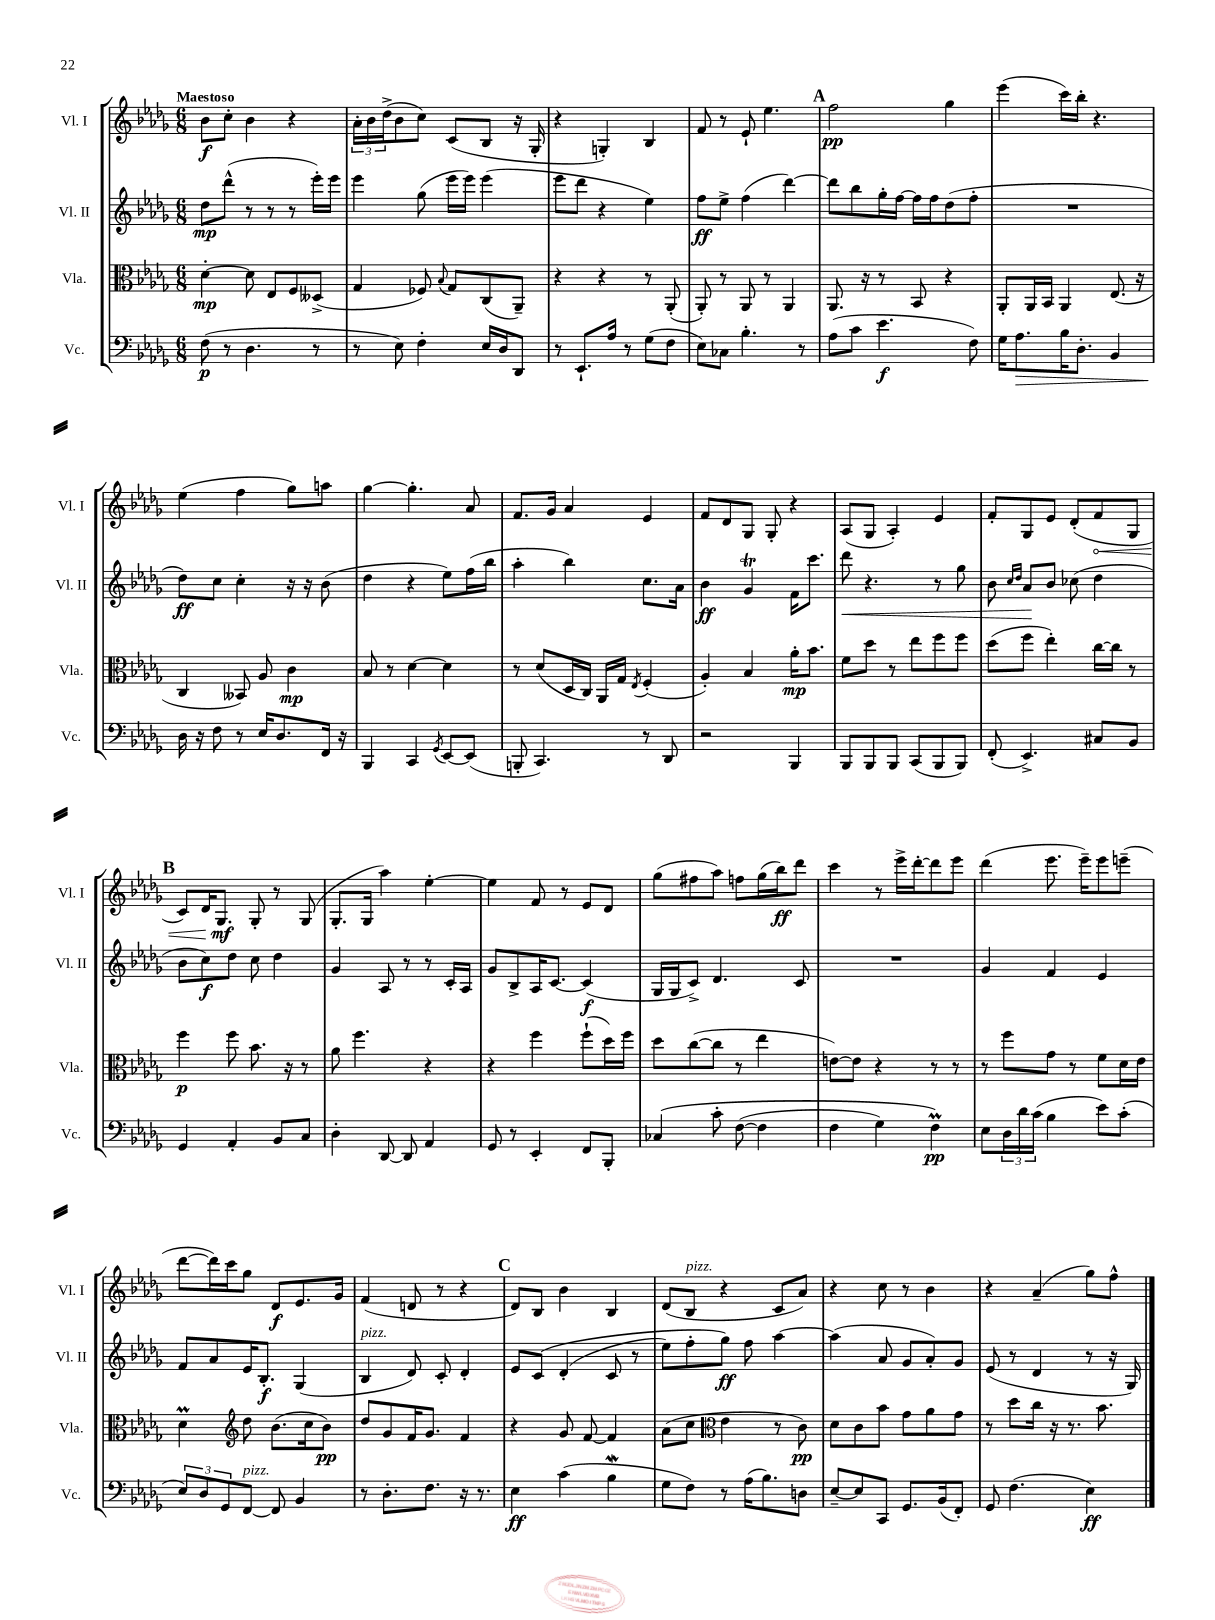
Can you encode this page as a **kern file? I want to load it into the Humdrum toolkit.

**kern	**dynam	**kern	**dynam	**kern	**dynam	**kern	**dynam
*part4	*part4	*part3	*part3	*part2	*part2	*part1	*part1
*staff4	*staff4	*staff3	*staff3	*staff2	*staff2	*staff1	*staff1
*I"Vc.	*	*I"Vla.	*	*I"Vl. II	*	*I"Vl. I	*
*I'Vc.	*	*I'Vla.	*	*I'Vl. II	*	*I'Vl. I	*
*clefF4	*	*clefC3	*	*clefG2	*	*clefG2	*
*k[b-e-a-d-g-]	*	*k[b-e-a-d-g-]	*	*k[b-e-a-d-g-]	*	*k[b-e-a-d-g-]	*
*M6/8	*	*M6/8	*	*M6/8	*	*M6/8	*
=1	=1	=1	=1	=1	=1	=1	=1
!	!	!	!	!	!	!LO:TX:a:B:t=Maestoso	!
(8F\	p	[4d-'\	mp	8dd-\L	mp	8b-\L	f
8r	.	.	.	(8ddd-^^\J	.	8cc'\J	.
4.D-\	.	8d-\]	.	8r	.	4b-\	.
.	.	8E-/L	.	8r	.	.	.
.	.	8F/	.	8r	.	4r	.
8r	.	(8D--X^/J	.	16eee-'\LL)	.	.	.
.	.	.	.	16eee-\JJ	.	.	.
=2	=2	=2	=2	=2	=2	=2	=2
8r	.	4G-/	.	4eee-\	.	24a-'\LL	.
.	.	.	.	.	.	24b-\	.
.	.	.	.	.	.	(24dd-^\J	.
8E-\)	.	.	.	.	.	8b-\	.
4F'\	.	8F-X/)	.	(8gg-\	.	8cc\J)	.
.	.	8qqB-/	.	.	.	.	.
.	.	8G-/L	.	16eee-\LL	.	(8c/L	.
.	.	.	.	16eee-\JJ)	.	.	.
16E-/LL	.	(8C/	.	(4eee-\	.	8B-/J	.
16D-/J	.	.	.	.	.	.	.
8DD-/J	.	8AA-~/J)	.	.	.	16r	.
.	.	.	.	.	.	16G-'/	.
=3	=3	=3	=3	=3	=3	=3	=3
8r	.	4r	.	8eee-\L	.	4r	.
8.EE-`/L	.	.	.	8ddd-\J	.	.	.
.	.	4r	.	4r	.	4Gn'/)	.
16A-/Jk	.	.	.	.	.	.	.
8r	.	.	.	.	.	.	.
(8G-\L	.	8r	.	4ee-\)	.	4B-/	.
8F\J	.	(8AA-'/	.	.	.	.	.
=4	=4	=4	=4	=4	=4	=4	=4
8E-\L)	.	8AA-'/)	.	8ff\L	ff	8f/	.
8C-X\J	.	8r	.	8ee-^\J	.	8r	.
4.B-'\	.	8AA-/	.	(4ff\	.	8e-`/	.
.	.	8r	.	.	.	4.ee-\	.
.	.	4AA-/	.	[4ddd-\)	.	.	.
8r	.	.	.	.	.	.	.
!!LO:REH:place=s1:t=A
=5	=5	=5	=5	=5	=5	=5	=5
(8A-\L	.	8.AA-/	.	8ddd-\L]	.	2ff\	pp
8c\J	.	.	.	8bb-\	.	.	.
.	.	16r	.	.	.	.	.
4.e-\	f	8r	.	16gg-'\L	.	.	.
.	.	.	.	[16ff\JJ	.	.	.
.	.	8BB-/	.	16ff\LL]	.	.	.
.	.	.	.	16ff\J	.	.	.
.	.	4r	.	(8dd-\	.	4gg-\	.
8F\)	.	.	.	8ff'\J	.	.	.
=6	=6	=6	=6	=6	=6	=6	=6
16G-\KL	.	8AA-'/L	.	2.r	.	(4eee-\	.
!	!LO:HP:b	!	!	!	!	!	!
8.A-\	>	.	.	.	.	.	.
.	.	16AA-/L	.	.	.	.	.
.	.	16BB-/JJ	.	.	.	.	.
16B-\K	.	4AA-/	.	.	.	16ccc\LL)	.
8.D-'\J	.	.	.	.	.	16bb-'\JJ	.
.	.	.	.	.	.	4.r	.
4BB-/	.	(8.E-/	.	.	.	.	.
.	.	16r	.	.	.	.	.
!!LO:LB:g=z
=7	=7	=7	=7	=7	=7	=7	=7
16D-\	.	4C/	.	8dd-\L)	ff	(4ee-\	.
16r	]	.	.	.	.	.	.
8F\	.	.	.	8cc\J	.	.	.
8r	.	8BB--X/)	.	4cc'\	.	4ff\	.
16E-/KL	.	8A-/	.	.	.	.	.
8.D-/	.	.	.	.	.	.	.
.	.	4c\	mp	16r	.	8gg-\L)	.
.	.	.	.	16r	.	.	.
16FF/Jk	.	.	.	(8b-\	.	8aan\J	.
16r	.	.	.	.	.	.	.
=8	=8	=8	=8	=8	=8	=8	=8
4BBB-/	.	8B-/	.	4dd-\	.	[4gg-\	.
.	.	8r	.	.	.	.	.
4CC/	.	[4d-\	.	4r	.	4.gg-'\]	.
8qGG-/	.	.	.	.	.	.	.
[8EE-/L	.	4d-\]	.	8ee-\L)	.	.	.
(8EE-/J]	.	.	.	(16ff\L	.	8a-/	.
.	.	.	.	16bb-\JJ	.	.	.
=9	=9	=9	=9	=9	=9	=9	=9
8BBBn'/	.	8r	.	4aa-'\	.	8.f/L	.
4.CC/)	.	(8d-/L	.	.	.	.	.
.	.	.	.	.	.	16g-/Jk	.
.	.	16D-/L	.	4bb-\)	.	4a-/	.
.	.	16C/JJ)	.	.	.	.	.
.	.	16AA-/LL	.	.	.	.	.
.	.	16G-/JJ	.	.	.	.	.
.	.	8qE-/	.	.	.	.	.
8r	.	(4F'/	.	8.cc\L	.	4e-/	.
8DD-/	.	.	.	.	.	.	.
.	.	.	.	16a-\Jk	.	.	.
=10	=10	=10	=10	=10	=10	=10	=10
2r	.	4A-'/)	.	4b-\	ff	8f/L	.
.	.	.	.	.	.	8d-/	.
.	.	4B-/	.	4g-T/	.	8G-/J	.
.	.	.	.	.	.	8G-'/	.
4BBB-/	.	16a-'\KL	mp	16f\KL	.	4r	.
.	.	8.b-\J	.	8.ccc\J	.	.	.
=11	=11	=11	=11	=11	=11	=11	=11
!	!	!	!	!	!LO:HP:b	!	!
8BBB-/L	.	8f\L	.	8ddd-\	<	(8A-/L	.
8BBB-/	.	8dd-\J	.	4.r	.	8G-/J	.
8BBB-/J	.	8r	.	.	.	4A-'/)	.
(8CC/L	.	8ee-\L	.	.	.	.	.
8BBB-/	.	8ff\	.	8r	.	4e-/	.
8BBB-/J)	.	8ff\J	.	8gg-\	.	.	.
=12	=12	=12	=12	=12	=12	=12	=12
(8FF'/	.	(8dd-\L	.	8b-\	.	8f'/L	.
.	.	.	.	16qqcc/LL	.	.	.
.	.	.	.	16qqdd-/JJ	.	.	.
4.EE-^/)	.	8ff\J	.	8a-/L	.	8G-/	.
.	.	4ee-'\)	.	8b-/J	[	8e-/J	.
.	.	.	.	(8cc-X\	.	(8d-'/L	.
!	!	!	!	!	!	!	!LO:HP:b
8C#X/L	.	[16cc\LL	.	4dd-\	.	8f/	<
.	.	16cc\JJ]	.	.	.	.	.
8BB-/J	.	8r	.	.	.	8G-/J	.
!!LO:LB:g=z
!!LO:REH:place=s1:t=B
=13	=13	=13	=13	=13	=13	=13	=13
4GG-/	.	4ff\	p	8b-\L	.	8c/L)	.
.	.	.	.	8cc\)	f	16d-/K	.
.	.	.	.	.	.	8.G-/J	mf
4AA-'/	.	8ff\	.	8dd-\J	.	.	.
.	.	8.b-\	.	8cc\	.	8G-'/	[
8BB-/L	.	.	.	4dd-\	.	8r	.
.	.	16r	.	.	.	.	.
8C/J	.	8r	.	.	.	(8G-/	.
=14	=14	=14	=14	=14	=14	=14	=14
4D-'\	.	8a-\	.	4g-/	.	8.G-'/L	.
.	.	4.ff\	.	.	.	.	.
.	.	.	.	.	.	16G-/Jk	.
[8DD-/	.	.	.	8A-/	.	4aa-\)	.
8DD-/]	.	.	.	8r	.	.	.
4AA-/	.	4r	.	8r	.	[4ee-'\	.
.	.	.	.	16c'/LL	.	.	.
.	.	.	.	16A-/JJ	.	.	.
=15	=15	=15	=15	=15	=15	=15	=15
8GG-/	.	4r	.	8g-/L	.	4ee-\]	.
8r	.	.	.	8B-^/	.	.	.
4EE-'/	.	4ff\	.	16A-/K	.	8f/	.
.	.	.	.	[8.c/J	.	.	.
.	.	.	.	.	.	8r	.
8FF/L	.	(8ff`\L	.	(4c/]	f	8e-/L	.
8BBB-'/J	.	16dd-\L)	.	.	.	8d-/J	.
.	.	16ff\JJ	.	.	.	.	.
=16	=16	=16	=16	=16	=16	=16	=16
(4C-X/	.	8dd-\L	.	16G-/LL	.	(8gg-\L	.
.	.	.	.	16G-/J	.	.	.
.	.	([8cc\	.	8c^/J)	.	8ff#X\	.
8c'\	.	8cc\J]	.	4.d-/	.	8aa-\J)	.
([8F\	.	8r	.	.	.	8ffn\L	.
4F\]	.	4ee-\	.	.	.	(16gg-\L	.
.	.	.	.	.	.	16bb-\J)	ff
.	.	.	.	8c/	.	8ddd-\J	.
=17	=17	=17	=17	=17	=17	=17	=17
4F\	.	[8en\L)	.	2.r	.	4ccc\	.
.	.	8e\J]	.	.	.	.	.
4G-\)	.	4r	.	.	.	8r	.
.	.	.	.	.	.	16eee-^\LL	.
.	.	.	.	.	.	[16ddd-'\J	.
4Fm\)	pp	8r	.	.	.	8ddd-\]	.
.	.	8r	.	.	.	8eee-\J	.
=18	=18	=18	=18	=18	=18	=18	=18
8E-\L	.	8r	.	4g-/	.	(4ddd-\	.
24D-\L	.	8ff\L	.	.	.	.	.
24d-\	.	.	.	.	.	.	.
(24c\JJ	.	.	.	.	.	.	.
4B-\	.	8g-\J	.	4f/	.	8.eee-\	.
.	.	8r	.	.	.	.	.
.	.	.	.	.	.	16eee-~\KL)	.
8e-\L)	.	8f\L	.	4e-/	.	8eee-\	.
(8c'\J	.	16d-\L	.	.	.	(8eeen~\J	.
.	.	16e-\JJ	.	.	.	.	.
!!LO:LB:g=z
=19	=19	=19	=19	=19	=19	=19	=19
12E-/L)	.	4d-M\	.	8f/L	.	[8ddd-\L	.
12D-/	.	.	.	.	.	.	.
.	.	.	.	8a-/	.	16ddd-\L])	.
12GG-/	.	.	.	.	.	.	.
.	.	.	.	.	.	16ccc\J	.
*	*	*clefG2	*	*	*	*	*
!LO:TX:a:i:t=pizz.	!	!	!	!	!	!	!
[8FF/J	.	8dd-\	.	16e-/K	.	8gg-\J	.
.	.	.	.	8.B-'/J	f	.	.
8FF/]	.	(8.b-\L	.	.	.	8d-/L	f
4BB-/	.	.	.	(4G-/	.	8.e-/	.
.	.	16cc\k	.	.	.	.	.
.	.	8b-\J)	pp	.	.	.	.
.	.	.	.	.	.	16g-/Jk	.
=20	=20	=20	=20	=20	=20	=20	=20
!	!	!	!	!LO:TX:a:i:t=pizz.	!	!	!
8r	.	8dd-/L	.	4B-/	.	(4f/	.
8.D-'\L	.	8g-/	.	.	.	.	.
.	.	16f/K	.	8d-/)	.	8dn/	.
8.F\J	.	8.g-/J	.	.	.	.	.
.	.	.	.	8c'/	.	8r	.
16r	.	4f/	.	4d-'/	.	4r	.
8.r	.	.	.	.	.	.	.
!!LO:REH:place=s1:t=C
=21	=21	=21	=21	=21	=21	=21	=21
4E-\	ff	4r	.	8e-/L	.	8d-/L)	.
.	.	.	.	(8c/J	.	8B-/J	.
(4c\	.	8g-/	.	(4d-'/	.	4b-\	.
.	.	[8f/	.	.	.	.	.
4B-W\	.	4f/]	.	8c/	.	4B-/	.
.	.	.	.	8r	.	.	.
=22	=22	=22	=22	=22	=22	=22	=22
8G-\L	.	(8a-\L	.	8ee-\L)	.	(8d-/L	.
!	!	!	!	!	!	!LO:TX:a:i:t=pizz.	!
8F\J)	.	8cc\J	.	8ff'\	.	8B-/J	.
*	*	*clefC3	*	*	*	*	*
8r	.	4e-\	.	8gg-\J)	ff	4r	.
(16A-\KL	.	.	.	8ff\	.	.	.
8.B-\)	.	.	.	.	.	.	.
.	.	8r	.	[4aa-\	.	8c/L	.
8Dn\J	.	8c\)	pp	.	.	8a-/J)	.
=23	=23	=23	=23	=23	=23	=23	=23
[8E-~/L	.	8d-\L	.	(4aa-\]	.	4r	.
8E-/]	.	8c\	.	.	.	.	.
8CC/J	.	8b-\J	.	8a-/	.	8cc\	.
8.GG-/L	.	8g-\L	.	8g-/L	.	8r	.
.	.	8a-\	.	8a-'/)	.	4b-\	.
(16BB-/k	.	.	.	.	.	.	.
8FF'/J)	.	8g-\J	.	8g-/J	.	.	.
=24	=24	=24	=24	=24	=24	=24	=24
8GG-/	.	8r	.	(8e-/	.	4r	.
(4.F\	.	8dd-\L	.	8r	.	.	.
.	.	16cc\Jk	.	4d-/	.	(4a-~/	.
.	.	16r	.	.	.	.	.
.	.	8.r	.	.	.	.	.
4E-\)	ff	.	.	8r	.	8gg-\L)	.
.	.	8.b-\	.	.	.	.	.
.	.	.	.	16r	.	8ff^^\J	.
.	.	.	.	16G-/)	.	.	.
==	==	==	==	==	==	==	==
*-	*-	*-	*-	*-	*-	*-	*-
